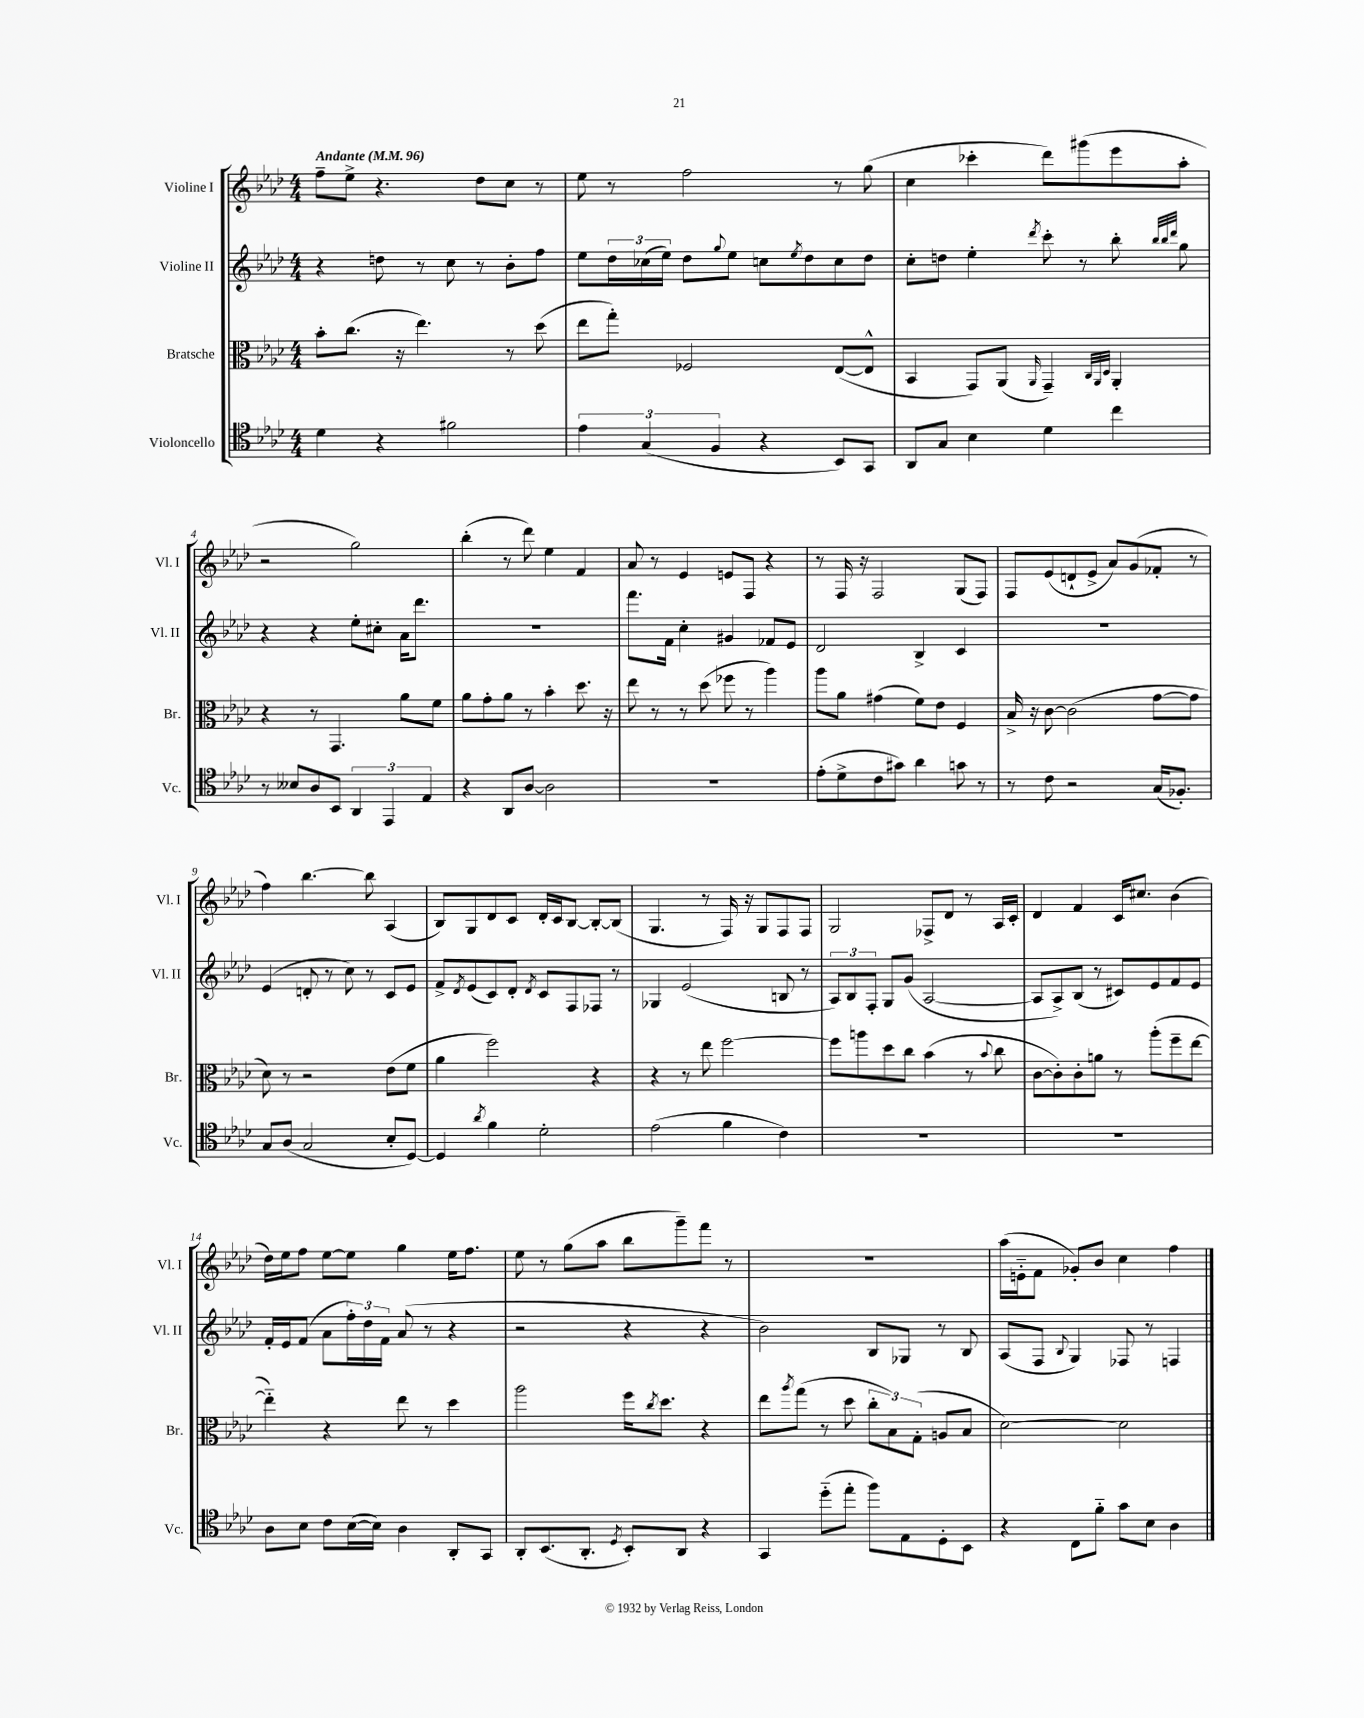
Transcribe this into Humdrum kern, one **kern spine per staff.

**kern	**kern	**kern	**kern
*staff4	*staff3	*staff2	*staff1
*clefC4	*clefC3	*clefG2	*clefG2
*k[b-e-a-d-]	*k[b-e-a-d-]	*k[b-e-a-d-]	*k[b-e-a-d-]
*M4/4	*M4/4	*M4/4	*M4/4
*MM96	*MM96	*MM96	*MM96
4d-	8b-'	4r	8ff~
.	(8.cc	.	8ee-^
4r	.	8dd	4.r
.	16r	.	.
.	4.ee-)	8r	.
2f#	.	8cc	.
.	.	8r	8dd-
.	8r	8b-'	8cc
.	(8dd-	8ff	8r
=	=	=	=
6e-	8ee-	8ee-	8ee-
.	8gg')	24dd-	8r
(6G	.	(24cc-	.
.	.	24ee-)	.
.	2F-	8dd-	2ff
6F	.	.	.
.	.	8qqgg	.
.	.	8ee-	.
4r	.	8cc	.
.	.	8qee-	.
.	.	8dd-	.
8BB-)	([8E-	8cc	8r
8GG	8E-^^]	8dd-	(8gg
=	=	=	=
8AA-	4BB-	8cc'	4cc
8G	.	8dd	.
4B-	8GG)	4ee-'	4ccc-'
.	(8AA-	.	.
.	16qqAA-	8qddd-	.
4d-	4GG~)	8ccc'	8ddd-)
.	.	8r	(8ggg#
.	32qqC	.	.
.	32qqAA-	.	.
.	32qqD-	.	.
4cc	4AA-'	8bb-'	8eee-
.	.	32qqbb-	.
.	.	32qqbb-	.
.	.	32qqddd-	.
.	.	8gg	8aa-'
=	=	=	=
8r	4r	4r	2r
8B--	.	.	.
8A-	8r	4r	.
8BB-	4.GG	.	.
6AA-	.	8ee-'	2gg)
.	.	8cc#'	.
6EE-	.	.	.
.	8a-	16a-	.
.	.	8.ddd-	.
6E-	.	.	.
.	8f	.	.
=	=	=	=
4r	8a-	1r	(4bb-'
.	8g'	.	.
8AA-	8a-	.	8r
[8A-	8r	.	8ddd-)
2A-]	4b-'	.	4ee-
.	8.dd-	.	4f
.	16r	.	.
=	=	=	=
1r	8ee-	8.fff	8a-
.	8r	.	8r
.	.	16f	.
.	8r	4cc'	4e-
.	(8dd-	.	.
.	8ff-	4g#	8e
.	8r	.	8F
.	4aa-)	8f-	4r
.	.	8e-	.
=	=	=	=
(8e-'	8aa-	2d-	8r
8d-^	8a-	.	16F
.	.	.	16r
8c	(4g#	.	2F
8g#)	.	.	.
4a-	8f)	4B-^	.
.	8e-	.	.
8g	4F	4c	(8G
8r	.	.	8F)
=	=	=	=
8r	16B-^	1r	8F
.	16r	.	.
8c	[8c	.	(8e-
2r	(2c]	.	8d`
.	.	.	8e-^
.	.	.	8a-)
.	.	.	(8g
(16G	[8g	.	8f-'
8.F-')	.	.	.
.	8g]	.	8r
=	=	=	=
8G	8d-)	(4e-	4ff)
(8A-	8r	.	.
2G	2r	8d'	[4.bb-
.	.	8r	.
.	.	8cc)	.
.	.	8r	8bb-]
8B-'	(8e-	8c	(4A-
[8D-)	8f	8e-	.
=	=	=	=
4D-]	4a-	8f^	8B-)
.	.	8qd-	.
.	.	(8e-	8G
8qa-	.	.	.
4f	2ff)	8c)	8d-
.	.	8d-'	8c
.	.	8qd-	.
2d-'	.	8c	16d-'
.	.	.	16c
.	.	8F	[8B-
.	4r	8F-	8B-'_
.	.	8r	(8B-]
=	=	=	=
(2e-	4r	4G-	4.G
.	8r	(2e-	.
.	8ee-	.	8r
4f	[2ff	.	16F)
.	.	.	16r
.	.	.	8G
4c)	.	8B	8F
.	.	8r	8F
=	=	=	=
1r	8ff]	12A-)	2G
.	.	12B-	.
.	8aa	.	.
.	.	12F'	.
.	8dd-	8G	.
.	8cc	(8g	.
.	(4b-	[2A-	8F-^
.	.	.	8d-
.	8r	.	8r
.	8qqb-	.	.
.	8cc	.	16A-
.	.	.	16c'
=	=	=	=
1r	[8c	8A-]	4d-
.	8c'])	8A-^)	.
.	8c'	(8B-	4f
.	8a	8r	.
.	8r	8c#)	16c
.	.	.	8.cc#
.	(8aa-'	8e-	.
.	8ff~	8f	(4b-
.	[8ee-	8e-	.
=	=	=	=
8A-	4ee-'~])	16f'	16dd-)
.	.	16e-	16ee-
8B-	.	(8f	8ff
8c	4r	8a-	[8ee-
([16B-	.	24ff')	8ee-]
.	.	24dd-	.
16B-])	.	.	.
.	.	24f	.
4A-	8ee-	(8a-	4gg
.	8r	8r	.
8AA-'	4dd-	4r	16ee-
.	.	.	8.ff
8GG	.	.	.
=	=	=	=
8AA-'	2aa-	2r	8ee-
(8.BB-	.	.	8r
.	.	.	(8gg
8.AA-'	.	.	.
.	.	.	8aa-
8qD-	.	.	.
8BB-')	16ff	4r	8bb-
.	8qcc	.	.
.	8.dd-	.	.
8AA-	.	.	8ggg~)
4r	4r	4r	8fff
.	.	.	8r
=	=	=	=
4GG	8ee-	2b-)	1r
.	8qaa-	.	.
.	(8gg	.	.
(8dd-'~	8r	.	.
8ee-'	8dd-	.	.
8ff)	12cc'	8B-	.
.	12B-)	.	.
8E-	.	8G-	.
.	(12G'	.	.
8D-'	8A	8r	.
8BB-	8B-	8B-	.
=	=	=	=
4r	[2d-)	(8A-	(16aa-
.	.	.	16e'~
.	.	8F	8f
.	.	8qqB-	.
8C	.	4G)	8g-')
8f'~	.	.	8b-
8g	2d-]	8F-	4cc
8B-	.	8r	.
4A-	.	4F	4ff
==	==	==	==
*-	*-	*-	*-
